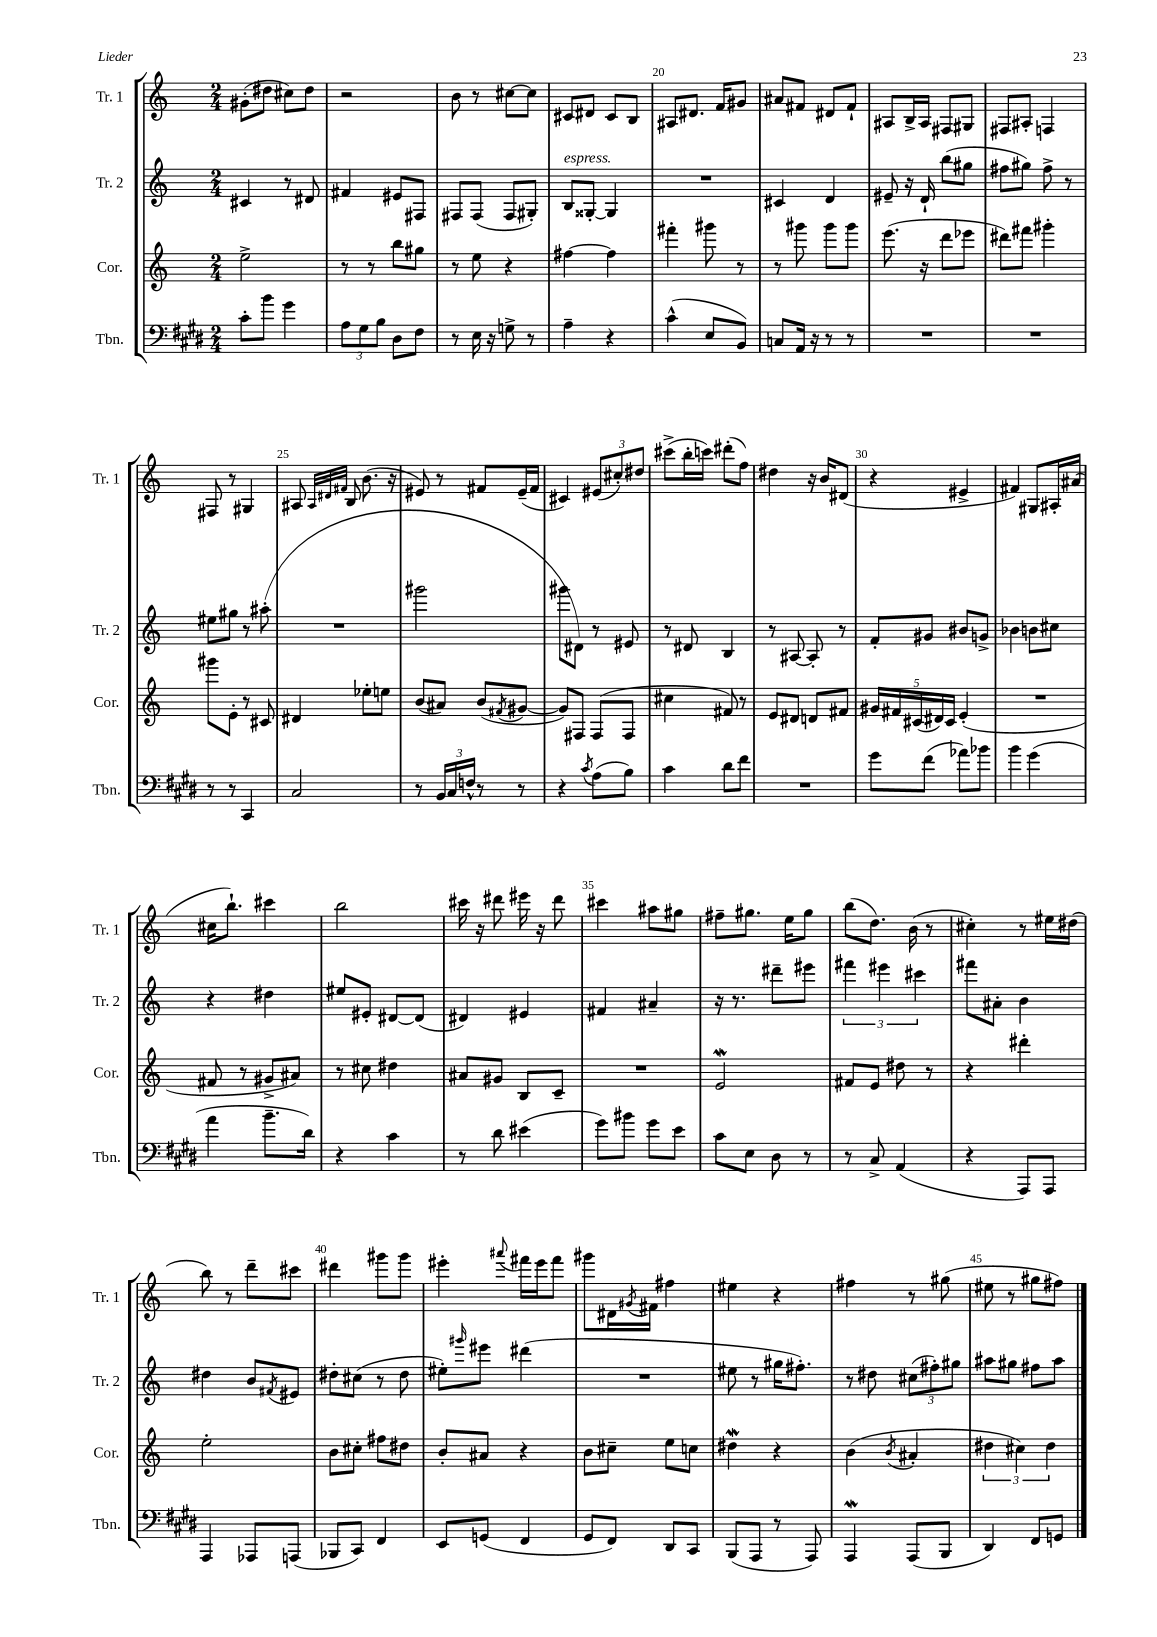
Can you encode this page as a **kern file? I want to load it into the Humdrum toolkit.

**kern	**kern	**kern	**kern
*part4	*part3	*part2	*part1
*staff4	*staff3	*staff2	*staff1
*I"Tbn.	*I"Cor.	*I"Tr. 2	*I"Tr. 1
*I'Tbn.	*I'Cor.	*I'Tr. 2	*I'Tr. 1
*clefF4	*clefG2	*clefG2	*clefG2
*k[f#c#g#d#]	*k[]	*k[]	*k[]
*M2/4	*M2/4	*M2/4	*M2/4
=16	=16	=16	=16
8c#'\L	2ee^\	4c#X/	(8g#X'\L
8b\J	.	.	8dd#X\J
4g#\	.	8r	8cc#X\L)
.	.	8d#X/	8dd#\J
=17	=17	=17	=17
12A\L	8r	4f#X/	2r
12G#\	.	.	.
.	8r	.	.
12B\J	.	.	.
8D#\L	8bb\L	8e#X/L	.
8F#\J	8gg#X\J	8F#X/J	.
=18	=18	=18	=18
8r	8r	8F#X/L	8b\
16E\	8ee\	(8F#/J	8r
16r	.	.	.
8Gn^\	4r	8F#/L	[8cc#X\L
8r	.	8G#X'/J)	8cc#\J]
=19	=19	=19	=19
!	!	!LO:TX:a:i:t=espress.	!
4A~\	[4ff#X\	8B/L	8c#X/L
.	.	[8G##X'/J	8d#X/J
4r	4ff#\]	4G##/]	8c#/L
.	.	.	8B/J
=20	=20	=20	=20
(4c#^^\	4fff#X'\	2r	8A#X/L
.	.	.	8.d#X/J
8E/L	8ggg#X\	.	.
.	.	.	16f/KL
8BB/J)	8r	.	8g#X/J
=21	=21	=21	=21
8Cn/L	8r	4c#X/	8a#X/L
16AA/Jk	8ggg#X\	.	8f#X/J
16r	.	.	.
8r	8ggg#\L	4d/	8d#X/L
8r	8ggg#\J	.	8f#`/J
=22	=22	=22	=22
2r	(8.eee\	8e#X~/	8A#X/L
.	.	16r	16B^/L
.	16r	16d`/	16A#/JJ
.	8ddd\L	(8bb\L	8F#X/L
.	8eee-X\J	8gg#X\J	8G#X/J
=23	=23	=23	=23
2r	8ddd#X\L)	8ff#X\L	8F#X/L
.	8fff#X\J	8gg#X\J)	8A#X'/J
.	4ggg#X'\	8ff#^\	4Fn/
.	.	8r	.
!!LO:LB:g=z
=24	=24	=24	=24
8r	8ggg#X\L	8ee#X\L	8F#X/
8r	8e'\J	8gg#X\J	8r
4CC#/	8r	8r	4G#X/
.	8c#X/	(8aa#X'\	.
=25	=25	=25	=25
2C#/	4d#X/	2r	8A#X/
.	.	.	32qqA#/LLL
.	.	.	32qqd#X/
.	.	.	32qqf#X/JJJ
.	.	.	8B/
.	8ee-X'\L	.	(8.b\
.	8een\J	.	.
.	.	.	16r
=26	=26	=26	=26
8r	(8b/L	2ggg#X\	8e#X/)
24BB/LL	8a#X/J)	.	8r
24C#/	.	.	.
24Fn^^/JJ	.	.	.
8r	(8b/L	.	8f#X/L
.	8qf#X/	.	.
8r	[8g#X/J	.	(16e#~/L
.	.	.	16f#/JJ
=27	=27	=27	=27
4r	8g#/L])	8ggg#X\L	4c#X/)
.	8F#X/J	8d#X\J)	.
8qc#/	.	.	.
(8A\L	(8F#/L	8r	(12e#X/L
.	.	.	12cc#X'/)
8B\J)	8F#/J	8e#X/	.
.	.	.	12dd#X/J
=28	=28	=28	=28
4c#\	4cc#X\	8r	(8ccc#X^\L
.	.	8d#X/	16bb'\L
.	.	.	16cccn\JJ)
8d#\L	8f#X/)	4B/	(8ddd#X'\L
8f#\J	8r	.	8ff\J)
=29	=29	=29	=29
2r	8e/L	8r	4dd#X\
.	8d#X/J	[8A#X/	.
.	8dn/L	8A#'/]	16r
.	.	.	16b/KL
.	8f#X/J	8r	(8d#X/J
=30	=30	=30	=30
8g#\L	20g#X/LL	8f'/L	4r
.	20f#X/	.	.
.	(20c#X/	.	.
(8f#\J	.	8g#X/J	.
.	20d#X/)	.	.
.	20c#/JJ	.	.
8a-X\L)	(4e'/	8b#X/L	4e#X^/
8b-X\J	.	8gn^/J	.
=31	=31	=31	=31
4b\	2r	4b-X\	4f#X/)
(4g#\	.	8bn\L	8G#X/L
.	.	8cc#X\J	16A#X'/L
.	.	.	(16a#X/JJ
!!LO:LB:g=z
=32	=32	=32	=32
4a\	8f#X/	4r	16cc#X\KL
.	.	.	8.bb`\J)
.	8r	.	.
8.b~\L	8g#X^/L	4dd#X\	4ccc#X\
.	8a#X/J)	.	.
16d#\Jk)	.	.	.
=33	=33	=33	=33
4r	8r	8ee#X/L	2bb\
.	8cc#X\	8e#X'/J	.
4c#\	4dd#X\	[8d#X/L	.
.	.	(8d#/J]	.
=34	=34	=34	=34
8r	8a#X/L	4d#X/)	16ccc#X\
.	.	.	16r
8d#\	8g#X/J	.	8ddd#X\
(4e#X\	8B/L	4e#X/	16eee#X\
.	.	.	16r
.	8c~/J	.	8ddd#\
=35	=35	=35	=35
8g#\L)	2r	4f#X/	4ccc#X\
8b#X\J	.	.	.
8g#\L	.	4a#X~/	8aa#X\L
8e\J	.	.	8gg#X\J
=36	=36	=36	=36
8c#\L	2eW/	16r	8ff#X~\L
.	.	8.r	.
8E\J	.	.	8.gg#X\J
8D#\	.	8ddd#X~\L	.
.	.	.	16ee\KL
8r	.	8eee#X\J	8gg#\J
=37	=37	=37	=37
8r	8f#X/L	6fff#X\	(8bb\L
8C#^/	8e/J	.	8.dd\J)
.	.	6eee#X\	.
(4AA/	8dd#X\	.	.
.	.	.	(16b\
.	.	6ccc#X\	.
.	8r	.	8r
=38	=38	=38	=38
4r	4r	8fff#X\L	4cc#X'\)
.	.	8a#X'\J	.
8AAA/L)	4ddd#X'\	4b\	8r
8AAA/J	.	.	16ee#X\LL
.	.	.	(16dd#X\JJ
!!LO:LB:g=z
=39	=39	=39	=39
4AAA/	2ee'\	4dd#X\	8bb\)
.	.	.	8r
8AAA-X/L	.	8b/L	8ddd~\L
.	.	8qf#X/	.
(8AAAn/J	.	8e#X/J	8ccc#X\J
=40	=40	=40	=40
8BBB-X/L	8b\L	8dd#X'\L	4ddd#X\
8CC#/J)	8cc#X'\J	(8cc#X\J	.
4FF#/	8ff#X\L	8r	8ggg#X\L
.	8dd#X\J	8dd#\	8ggg#\J
=41	=41	=41	=41
8EE/L	8b'/L	8ee#X'\L)	4eee#X'\
.	.	16qqggg#X/	.
(8GGn/J	8a#X/J	8eee#X\J	.
.	.	.	8qqaaa#X/
4FF#/	4r	(4ddd#X\	16fff#X\LL
.	.	.	16eee#\J
.	.	.	8fff#\J
=42	=42	=42	=42
8GG#/L	8b\L	2r	8ggg#X\L
8FF#/J)	8cc#X~\J	.	16d#X\L
.	.	.	8qg#X/
.	.	.	16f#X\JJ
8DD#/L	8ee\L	.	4ff#X\
8CC#/J	8ccn\J	.	.
=43	=43	=43	=43
(8BBB/L	4dd#XW\	8ee#X\	4ee#X\
8AAA/J	.	8r	.
8r	4r	16gg#X\KL	4r
.	.	8.ff#X'\J)	.
8AAA/)	.	.	.
=44	=44	=44	=44
4AAAw/	(4b\	8r	4ff#X\
.	.	8dd#X\	.
.	8qb/	.	.
(8AAA/L	4a#X'/	(12cc#X\L	8r
.	.	12ff#X'\)	.
8BBB/J	.	.	(8gg#X\
.	.	12gg#X\J	.
=45	=45	=45	=45
4DD#/)	6dd#X\	8aa#X\L	8ee#X\
.	.	8gg#X\J	8r
.	6cc#X\)	.	.
8FF#/L	.	8ff#X\L	8gg#X\L
.	6dd#\	.	.
8GGn/J	.	8aa#\J	8ff#X\J)
==	==	==	==
*-	*-	*-	*-
